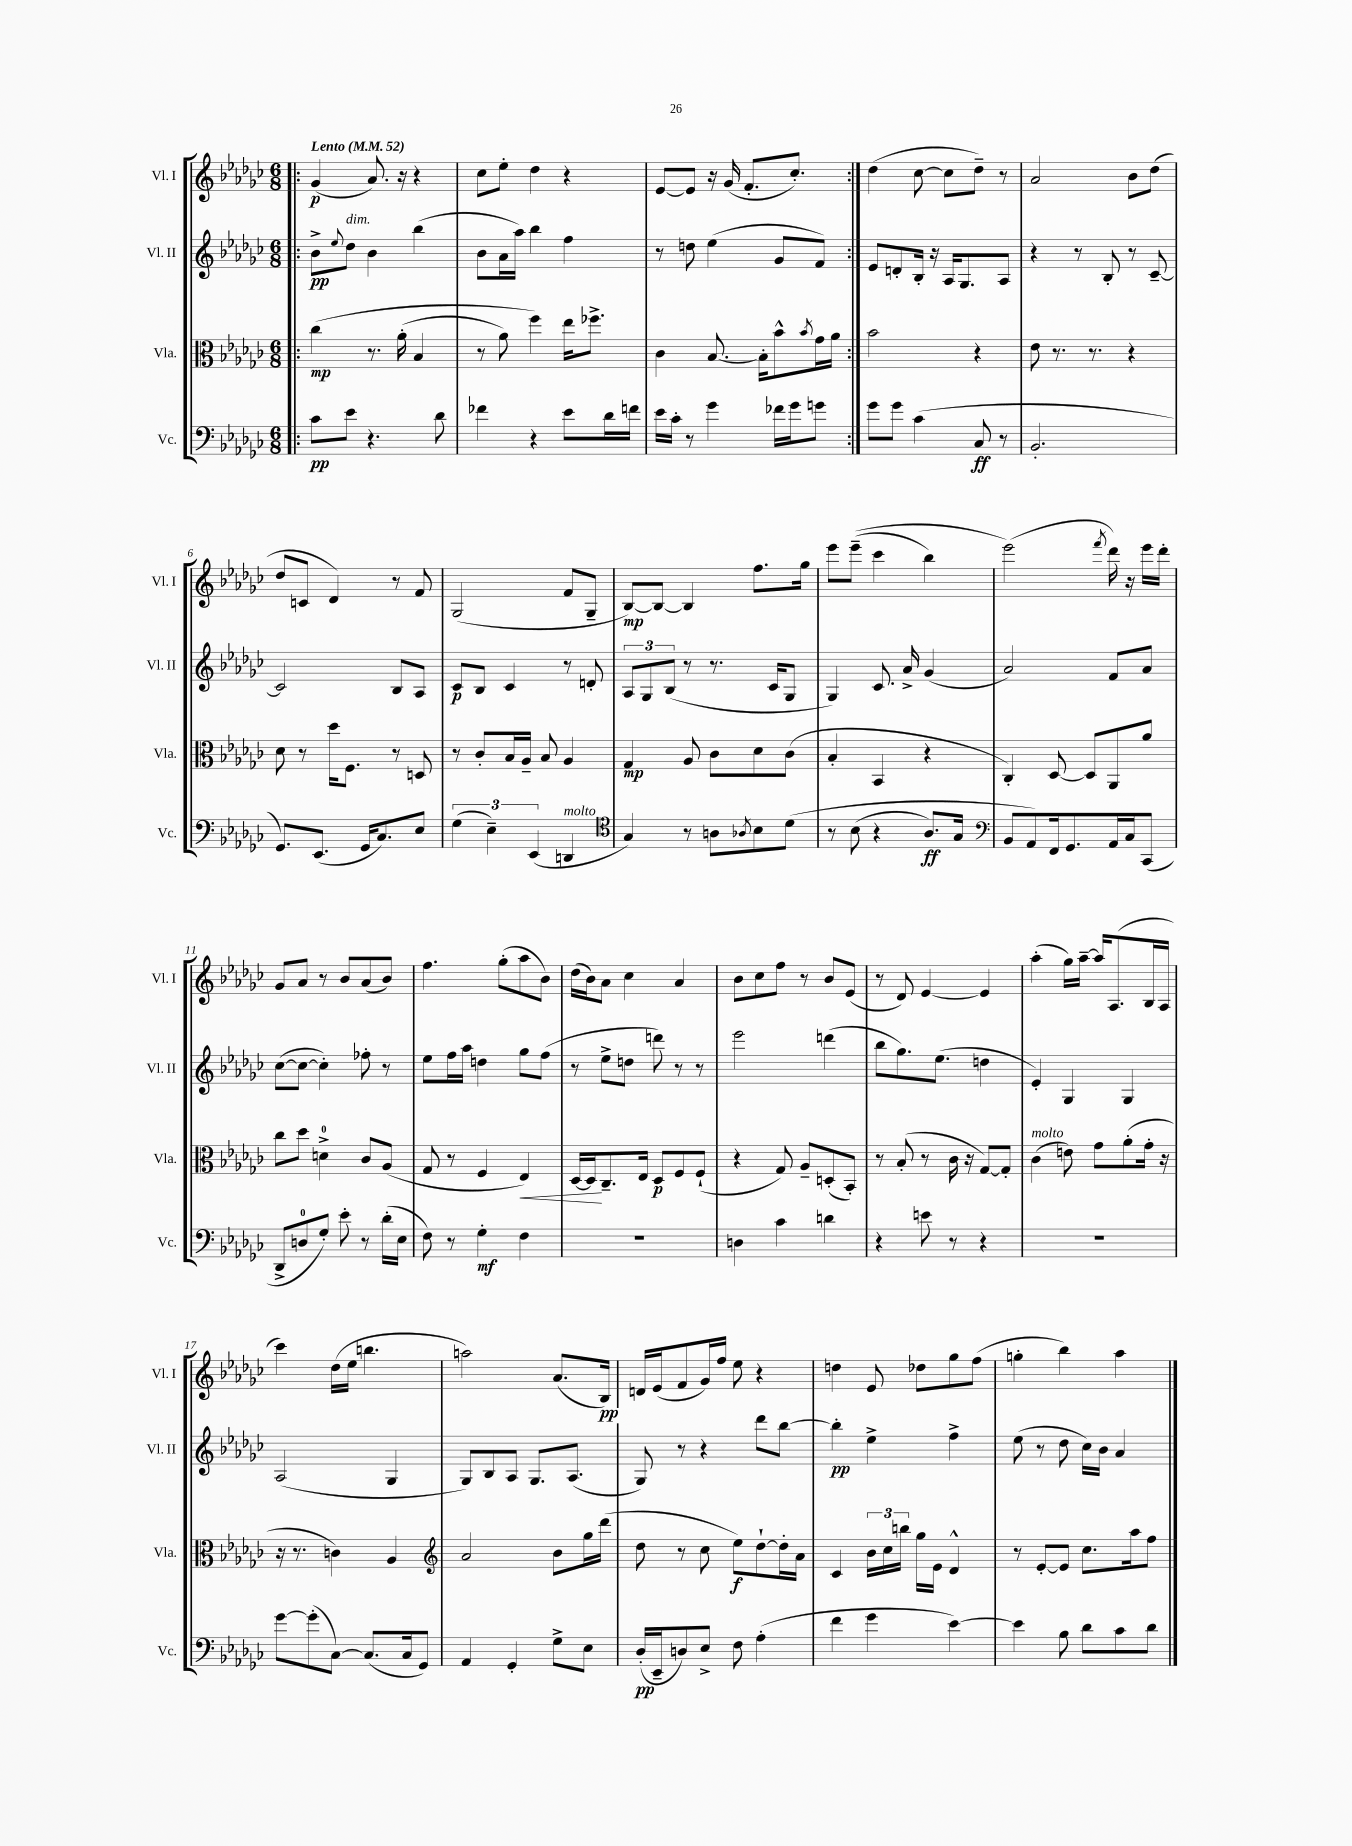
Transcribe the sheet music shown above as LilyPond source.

<<
\new StaffGroup <<
\new Staff = "s0" \with { instrumentName = "Vl. I" shortInstrumentName = "Vl. I" } {
    \clef treble \key ges \major \numericTimeSignature \time 6/8 \tempo "Lento" 4 = 52
    \repeat volta 2 { \bar ".|:" ges'4\p( aes'8.) r16 r4 |
    ces''8 ees''8-. des''4 r4 |
    ees'8~ ees'8 r16 ges'16( f'8.-. ces''8.-.) | }
    des''4( ces''8~ ces''8 des''8--) r8 |
    aes'2 bes'8 des''8( |
    des''8 c'8 des'4) r8 f'8 |
    ges2( f'8 ges8-- |
    bes8~\mp) bes8~ bes4 f''8. ges''16 |
    ees'''8 ees'''8--(\( ces'''4 bes''4) |
    ees'''2(\) \acciaccatura { f'''8 } des'''16) r16 ees'''16 des'''16-. |
    ges'8 aes'8 r8 bes'8 aes'8( bes'8) |
    f''4. ges''8-.( aes''8 bes'8) |
    des''16( bes'16) aes'8 ces''4 aes'4 |
    bes'8 ces''8 f''8 r8 bes'8 ees'8( |
    r8 des'8) ees'4~ ees'4 |
    aes''4-.( ges''16) aes''16~-- aes''16 aes8.( bes16 aes16 |
    ces'''4) des''16( ees''16 b''4. |
    a''2) aes'8.( bes16\pp) |
    d'16 ees'16( f'8 ges'16) f''16 ees''8 r4 |
    d''4 ees'8 des''8 ges''8 f''8( |
    g''4-. bes''4) aes''4 \bar "|." |
}
\new Staff = "s1" \with { instrumentName = "Vl. II" shortInstrumentName = "Vl. II" } {
    \clef treble \key ges \major \numericTimeSignature \time 6/8
    \repeat volta 2 { \bar ".|:" bes'8->\pp \appoggiatura { ees''8 } des''8^\markup { \italic "dim." } bes'4 bes''4( |
    bes'8 aes'16 aes''16) bes''4 f''4 |
    r8 d''8 ees''4( ges'8 f'8) | }
    ees'8 d'8-. bes16-. r16 aes16 ges8. aes8 |
    r4 r8 bes8-. r8 ces'8~-- |
    ces'2 bes8 aes8 |
    ces'8\p bes8 ces'4 r8 d'8-. |
    \tuplet 3/2 { aes8 ges8 bes8( } r8 r8. ces'16 ges8 |
    ges4) ces'8. aes'16-> ges'4( |
    aes'2) f'8 aes'8 |
    ces''8~( ces''8~ ces''4-.) fes''8-. r8 |
    ees''8 f''16 aes''16 d''4 ges''8 f''8( |
    r8 ees''8-> d''8 d'''8) r8 r8 |
    ees'''2 d'''4( |
    bes''8 ges''8.) ees''8.( d''4 |
    ees'4-.) ges4 ges4 |
    aes2( ges4 |
    ges8) bes8 aes8 ges8. aes8.( |
    ges8) r8 r4 des'''8 bes''8~ |
    bes''4-.\pp ees''4-> f''4-> |
    ees''8( r8 des''8 ces''16) bes'16 aes'4 \bar "|." |
}
\new Staff = "s2" \with { instrumentName = "Vla." shortInstrumentName = "Vla." } {
    \clef alto \key ges \major \numericTimeSignature \time 6/8
    \repeat volta 2 { \bar ".|:" ces''4\mp\( r8. aes'16-.( bes4 |
    r8 aes'8) f''4\) ees''16 fes''8.-> |
    ces'4 bes8.~ bes16-. bes'8-^ \acciaccatura { bes'8 } ges'16 aes'16 | }
    bes'2 r4 |
    ees'8 r8. r8. r4 |
    des'8 r8 des''16 f8. r8 d8 |
    r8 ces'8-. bes16 aes16-- bes8 aes4 |
    ges4\mp aes8 ces'8 des'8 ces'8( |
    bes4-. bes,4 r4 |
    ces4-.) des8~ des8 aes,8 aes'8 |
    ces''8 des''8 d'4-0-> ces'8 aes8( |
    ges8 r8 f4 ees4\<) |
    des16~ des16\! ces8.-- ees16 des8\p f8 f8-!( |
    r4 ges8) aes8-- d8-.( bes,8-.) |
    r8 bes8-.( r8 ces'16 r16 ges8~) ges8-. |
    ces'4^\markup { \italic "molto" }( e'8) ges'8 aes'8-.( ges'16-. r16 |
    r16 r8. c'4) aes4 |
    \clef treble aes'2 bes'8 ges''16 des'''16( |
    des''8 r8 ces''8 ees''8\f) des''8~-! des''16-. aes'16 |
    ces'4 \tuplet 3/2 { bes'16 ces''16 b''16 } ges''16 ees'16 des'4-^ |
    r8 ees'8~-. ees'8 ces''8. aes''16 f''8 \bar "|." |
}
\new Staff = "s3" \with { instrumentName = "Vc." shortInstrumentName = "Vc." } {
    \clef bass \key ges \major \numericTimeSignature \time 6/8
    \repeat volta 2 { \bar ".|:" ces'8\pp ees'8 r4. des'8 |
    fes'4 r4 ees'8 des'16 f'16 |
    ees'16 ces'16-. r8 ges'4 fes'16 ges'16 g'8 | }
    ges'8 ges'8 ces'4( ces8\ff r8 |
    bes,2.-. |
    ges,8.) ees,8.( ges,16 ces8.) ees8 |
    \tuplet 3/2 { ges4( ees4--) ees,4( } d,4^\markup { \italic "molto" } |
    \clef tenor ges4) r8 a8 \acciaccatura { aes8 } bes8 des'8\( |
    r8 bes8( r4 aes8.\ff) ges16 |
    \clef bass bes,8 aes,8\) f,16 ges,8. aes,16 ces16 ces,8( |
    des,8-> d8-0 ges8-.) ees'8-. r8 des'16-.( ees16 |
    f8) r8 ges4-.\mf f4 |
    R2. |
    d4 ces'4 d'4 |
    r4 e'8 r8 r4 |
    R2. |
    ges'8~ ges'8-.( ces8~) ces8.( ces16 ges,8) |
    aes,4 ges,4-. ges8-> ees8 |
    des16-.\pp( ees,16-- d8) ees8-> f8 aes4-.( |
    f'4 ges'4 ees'4~) |
    ees'4 bes8 des'8 ces'8 des'8 \bar "|." |
}
>>
>>
